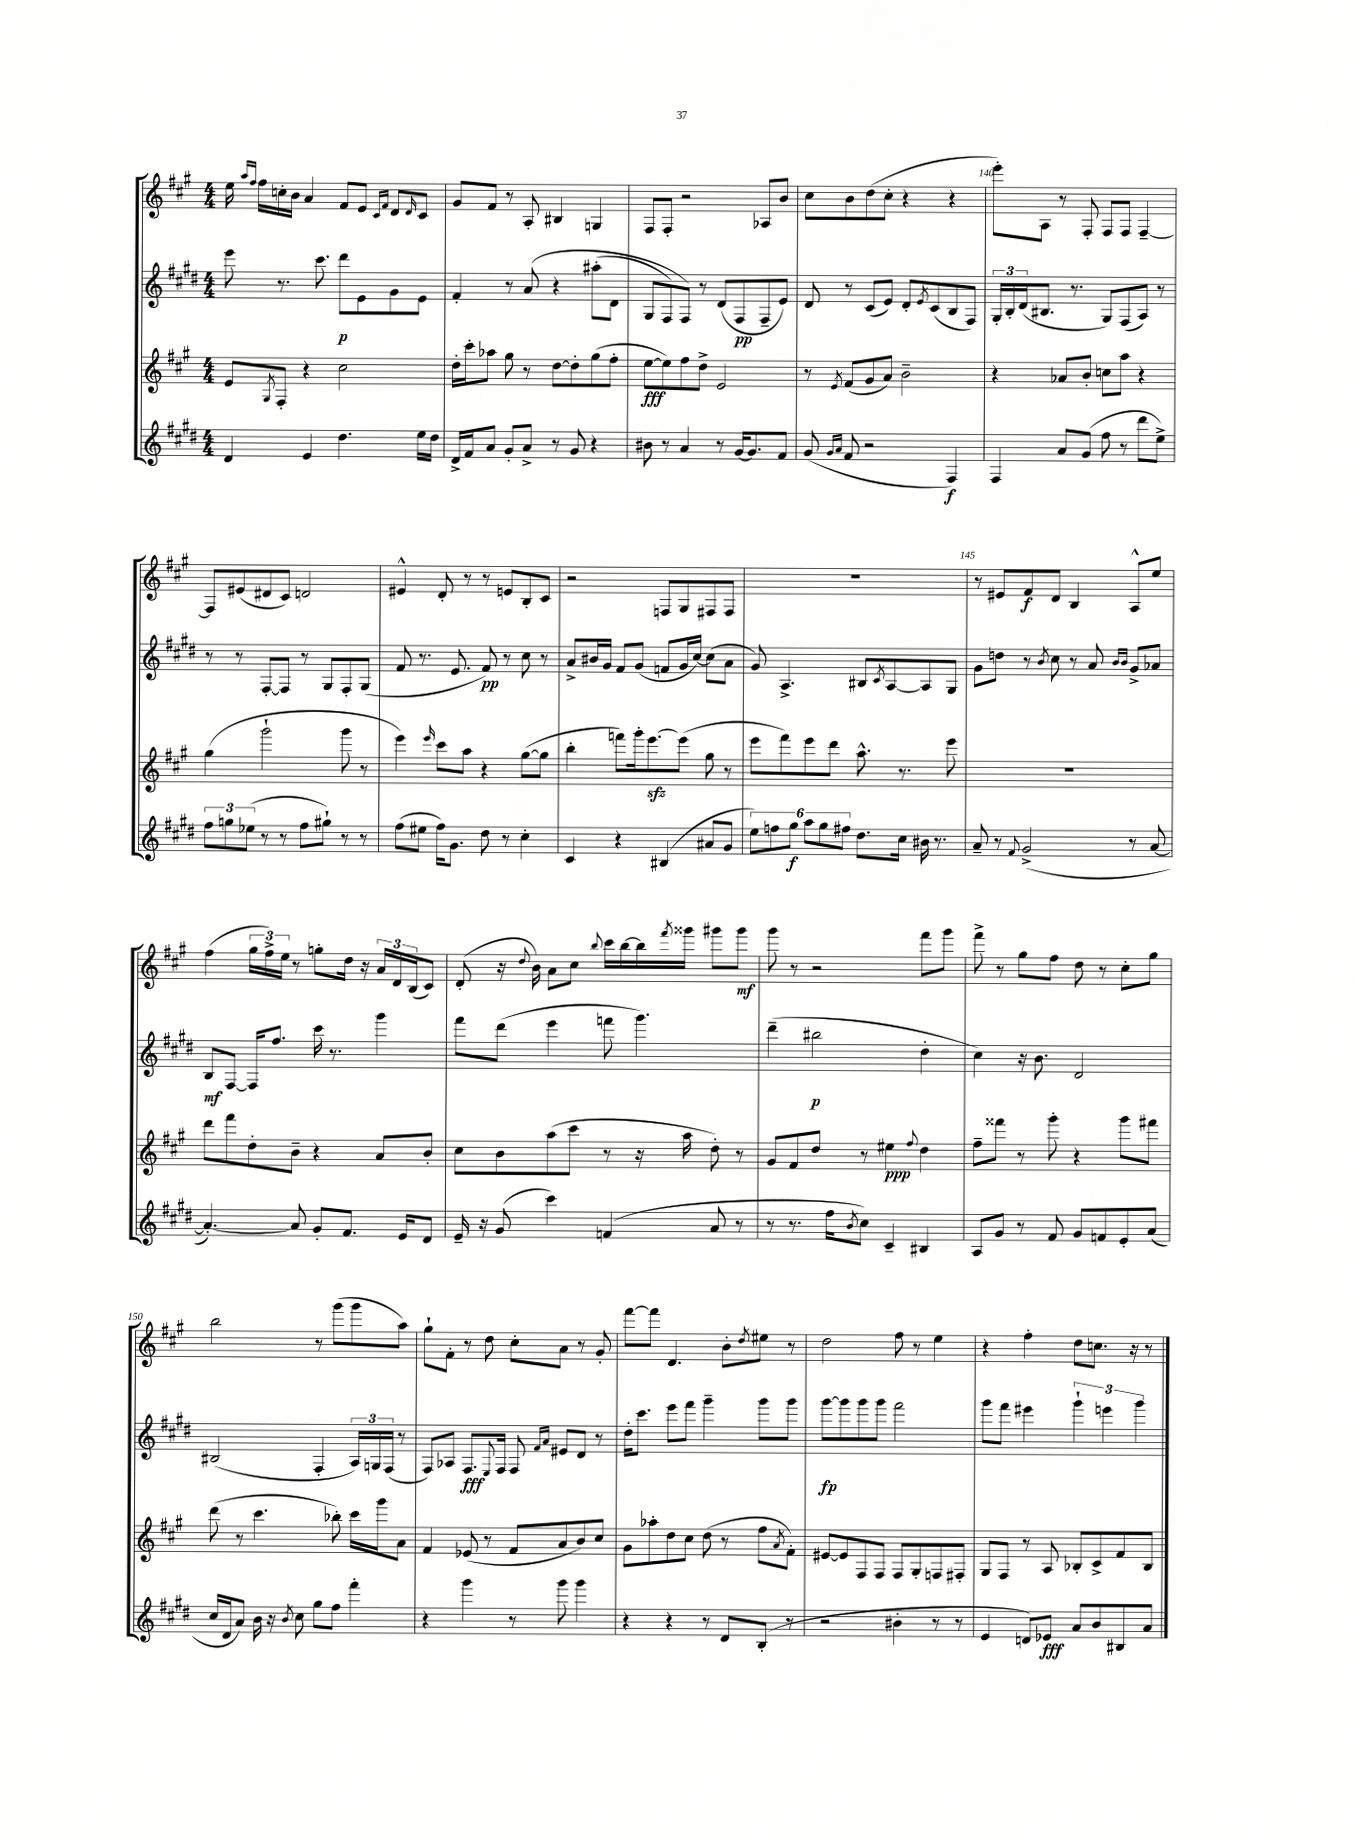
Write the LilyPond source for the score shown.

<<
\new StaffGroup <<
\new Staff = "s0" {
    \clef treble \key a \major \numericTimeSignature \time 4/4
    e''16 \grace { a''16 fis''16 } fis''16 c''16-. b'16 a'4 fis'8 e'8 \grace { cis'16 fis'16 } d'8 \grace { d'16 } cis'8 |
    gis'8 fis'8 r8 a8-. bis4 g4 |
    fis8 fis8-. r2 aes8 b'8 |
    cis''8 b'8 d''8( cis''8-. r4 r4 |
    e'''8-.) a8 r8 fis8-. fis8 fis8 fis4~-- |
    fis8 eis'8( dis'8 cis'8) d'2 |
    eis'4-^ d'8-. r8 r8 e'8 b8-. cis'8 |
    r2 f8 gis8 fis8 fis8 |
    R1 |
    r8 eis'8 fis'8\f d'8 b4 a8-^ e''8 |
    fis''4( \tuplet 3/2 { gis''16 fis''16->) e''16 } r8 g''8-. d''16 r16 \tuplet 3/2 { a'16 d'16 b16( } cis'8) |
    d'8-.( r16 \appoggiatura { d''8 } b'16) a'8 cis''8 \appoggiatura { b''8 } cis'''16 b''16~ b''16 \acciaccatura { fis'''8 } gisis'''16 gis'''8 gis'''8\mf |
    gis'''8 r8 r2 fis'''8 gis'''8 |
    fis'''8-> r8 gis''8 fis''8 d''8 r8 cis''8-. gis''8 |
    b''2 r8 gis'''8( gis'''8 a''8) |
    gis''8-! fis'8-. r8 d''8 cis''8-. a'8 r8 gis'8-. |
    fis'''8~ fis'''8 d'4. b'8-. \acciaccatura { d''8 } eis''8 r8 |
    d''2 fis''8 r8 e''4 |
    r4 fis''4-. d''8 c''8. r16 r8 \bar "|." |
}
\new Staff = "s1" {
    \clef treble \key e \major \numericTimeSignature \time 4/4
    e'''8 r8. cis'''8. dis'''8\p e'8 gis'8 e'8 |
    fis'4-. r8 a'8\( r4 ais''8-.( dis'8 |
    gis8 fis8) fis8\) r8 dis'8( fis8\pp fis8-- e'8) |
    dis'8 r8 cis'8( e'8) dis'8-. \acciaccatura { e'8 } cis'8( b8 fis8) |
    \tuplet 3/2 { gis16-. b16-. dis'16( } bis8. r8. gis8) fis8( a8) r8 |
    r8 r8 fis8~-. fis8 r8 gis8 fis8-. gis8( |
    fis'8 r8. e'8. fis'8\pp) r8 cis''8 r8 |
    a'8-> bis'16 gis'16 fis'8 gis'8( f'8 gis'16 cis''16~) cis''8( a'8 |
    gis'8) a4.-> bis8 \acciaccatura { cis'8 } a8~ a8 gis8 |
    gis'8 d''8 r8 \acciaccatura { b'8 } cis''8 r8 a'8 \grace { b'16 b'16 } gis'8-> aes'8 |
    b8\mf fis8~ fis16 fis''8. cis'''16 r8. gis'''4 |
    fis'''8 dis'''8( e'''4 f'''8 gis'''4.) |
    dis'''4--( bis''2\p dis''4-. |
    cis''4) r16 b'8. dis'2 |
    bis2( fis4-. \tuplet 3/2 { a16) g16 fis16( } r8 |
    fis8) aes8 fis8.\fff \appoggiatura { e8 } fis16 fis8 \grace { fis'16 a'16 } eis'8 dis'8 r8 |
    dis''16-. cis'''8. e'''8 fis'''8 gis'''4-- gis'''8 gis'''8 |
    gis'''8~\fp gis'''8 gis'''8 gis'''8 fis'''2 |
    gis'''8 fis'''8 eis'''4 \tuplet 3/2 { gis'''4-! e'''4 gis'''4 } \bar "|." |
}
\new Staff = "s2" {
    \clef treble \key a \major \numericTimeSignature \time 4/4
    e'8 \acciaccatura { gis8 } fis8-. r4 cis''2 |
    d''16-. cis'''16-. aes''8 gis''8 r8 d''8~ d''8-. gis''8( fis''8-. |
    e''8~\fff e''8) fis''8 d''8-> e'2 |
    r8 \acciaccatura { e'8 } fis'8( gis'8 a'8) b'2-- |
    r4 aes'8 b'8-. c''8 a''8 r4 |
    gis''4( gis'''2-! gis'''8 r8 |
    e'''4) \grace { e'''16 } cis'''8 a''8 r4 gis''8~( gis''8 |
    b''4-. f'''8) gis'''16-. e'''8.~\sfz e'''8( gis''8 r8 |
    e'''8 fis'''8) e'''8 d'''8 a''8.-^ r8. e'''8 |
    R1 |
    d'''8 fis'''8 d''8-. b'8-- r4 a'8 b'8-. |
    cis''8 b'8 a''8( cis'''8 r8 r16 a''16 d''8-.) r8 |
    gis'8 fis'8 d''8 r8 eis''4\ppp \appoggiatura { fis''8 } d''4 |
    fis''8-- fisis'''8 r8 gis'''8-. r4 gis'''8 fis'''8 |
    d'''8( r8 cis'''4. bes''8-.) cis'''16 gis'''16 a'8 |
    fis'4 ees'8( r8 fis'8 a'8 b'8) cis''8 |
    gis'8 aes''8-. d''8 cis''8 d''8( r8 fis''8 \acciaccatura { a'8 } fis'8-.) |
    eis'8~ eis'8 fis8 fis8 fis8 gis8-. f8 fis8-. |
    gis8 fis8 r8 a8 bes8-. cis'8-> fis'8 bes8 \bar "|." |
}
\new Staff = "s3" {
    \clef treble \key e \major \numericTimeSignature \time 4/4
    dis'4 e'4 dis''4. e''16 dis''16 |
    dis'16-> fis'16 a'8 gis'8-. a'8-> r8 gis'8 r4 |
    bis'8 r8 a'4 r8 gis'16~ gis'8. fis'8 |
    gis'8( \grace { gis'16 a'16 } fis'8 r2 fis4\f) |
    fis4 a'8 gis'8( fis''8 r8 dis'''8 e''8->) |
    \tuplet 3/2 { fis''8 g''8 ees''8( } r8 r8 fis''8 gis''8-!) r8 r8 |
    fis''8( eis''8 fis''16) gis'8. dis''8 r8 cis''4-. |
    cis'4 r4 bis4( ais'8 gis'8 |
    \tuplet 6/4 { e''8) f''8 gis''8\f a''8 gis''8 fis''8 } dis''8. cis''16 bis'16 r8. |
    a'8-- r8 \appoggiatura { fis'8 } gis'2->( r8 a'8~ |
    a'4.~-.) a'8 gis'8-. fis'8. e'16 dis'8 |
    e'16-- r16 gis'8( cis'''4) f'4( a'8 r8 |
    r8 r8. fis''16 \acciaccatura { b'8 } cis''8) cis'4-- bis4 |
    a8 gis'8 r8 fis'8 gis'8 f'8 e'8-. a'8( |
    cis''16 dis'16 a'8) b'16 r16 \acciaccatura { b'8 } cis''8 gis''8 fis''8 fis'''4-. |
    r4 gis'''4 r8 gis'''8 gis'''4 |
    r4 r4 r8 dis'8 b8-.( r8 |
    r2 bis'4-. r8 r8 |
    e'4 d'8) ees'8\fff a'8 b'8 bis8 a'8 \bar "|." |
}
>>
>>
\layout { \context { \Score currentBarNumber = #136 \override BarNumber.break-visibility = ##(#f #t #t) barNumberVisibility = #(every-nth-bar-number-visible 5) } }
